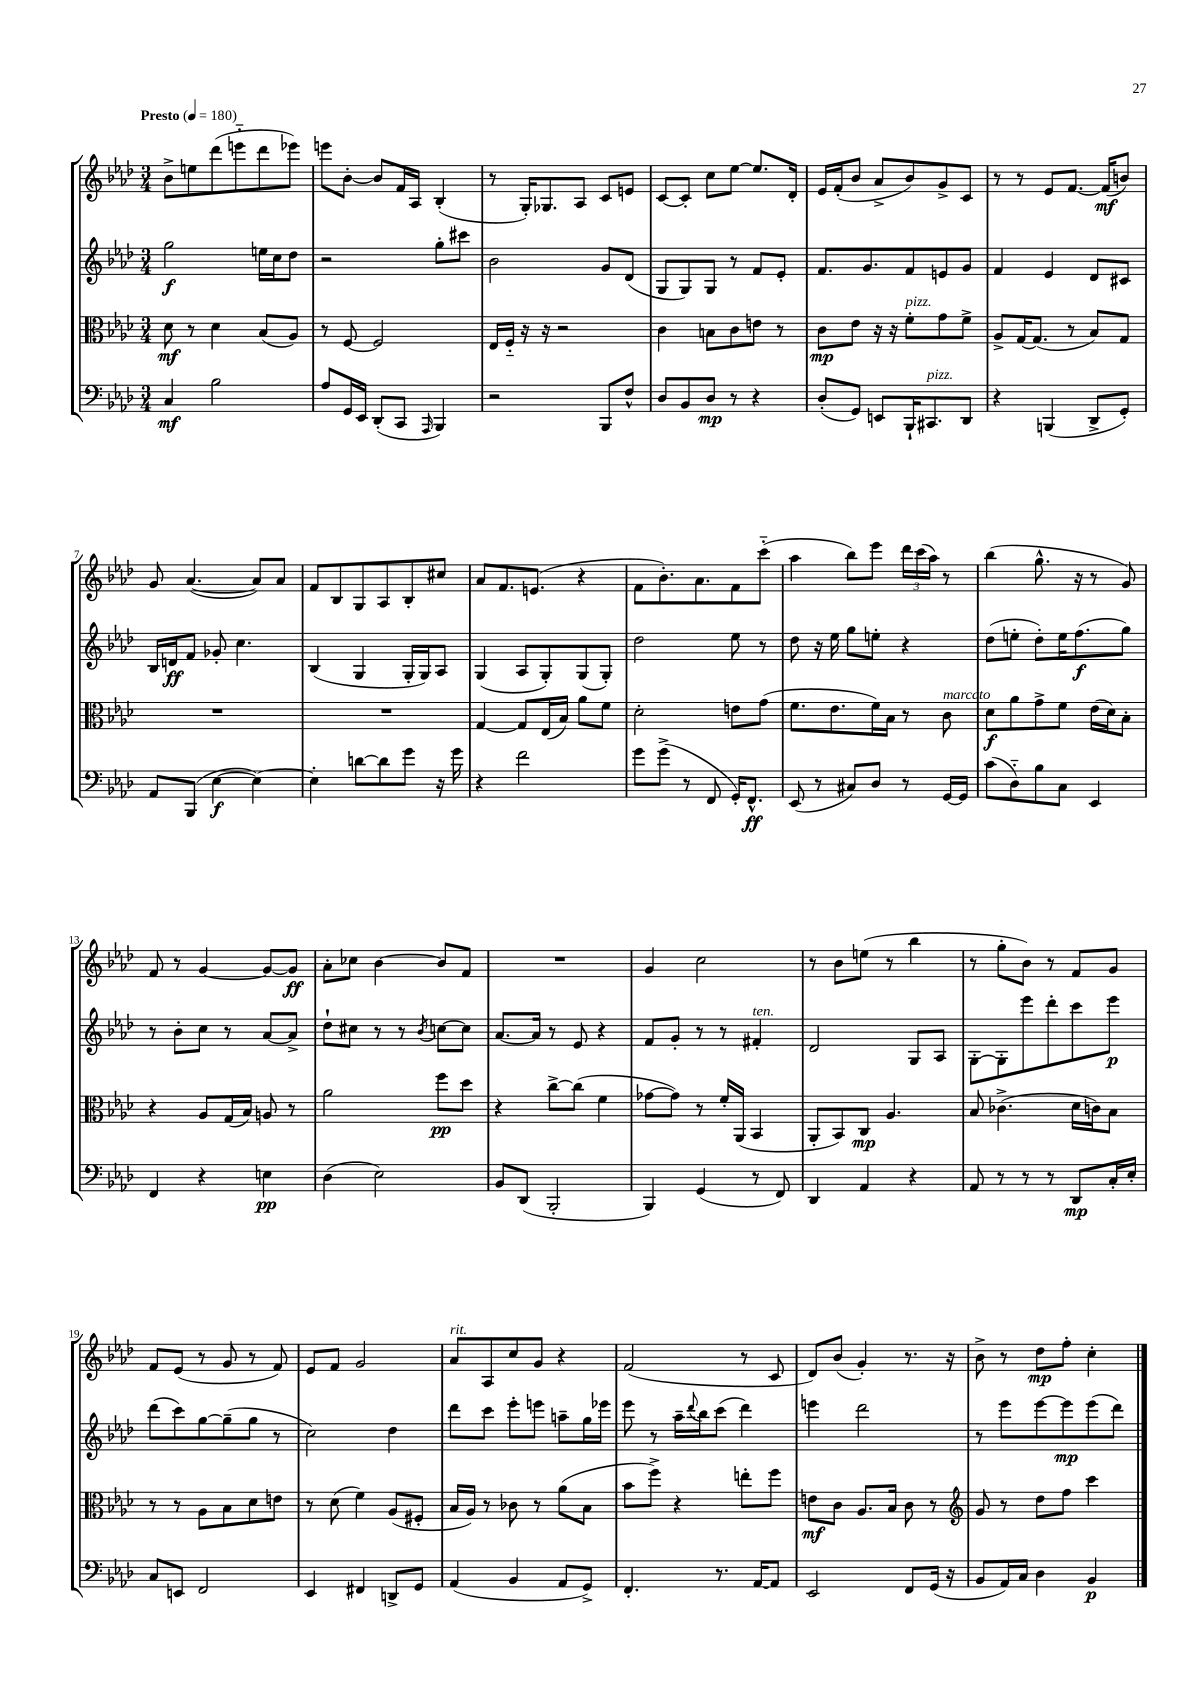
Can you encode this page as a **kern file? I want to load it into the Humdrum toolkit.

**kern	**dynam	**kern	**dynam	**kern	**dynam	**kern	**dynam
*part4	*part4	*part3	*part3	*part2	*part2	*part1	*part1
*staff4	*staff4	*staff3	*staff3	*staff2	*staff2	*staff1	*staff1
*clefF4	*	*clefC3	*	*clefG2	*	*clefG2	*
*k[b-e-a-d-]	*	*k[b-e-a-d-]	*	*k[b-e-a-d-]	*	*k[b-e-a-d-]	*
*M3/4	*	*M3/4	*	*M3/4	*	*M3/4	*
*MM180	*	*MM180	*	*MM180	*	*MM180	*
=1	=1	=1	=1	=1	=1	=1	=1
!	!	!	!	!	!	!LO:TX:a:B:t=Presto	!
4C/	mf	8d-\	mf	2gg\	f	8b-^\L	.
.	.	8r	.	.	.	8een\	.
2B-\	.	4d-\	.	.	.	(8ddd-\	.
.	.	.	.	.	.	8eeen\	.
.	.	(8B-/L	.	16een\LL	.	8ddd-\	.
.	.	.	.	16cc\J	.	.	.
.	.	8A-/J)	.	8dd-\J	.	8eee-X\J)	.
=2	=2	=2	=2	=2	=2	=2	=2
8A-/L	.	8r	.	2r	.	8eeen\L	.
16GG/L	.	[8F/	.	.	.	[8b-'\J	.
16EE-/JJ	.	.	.	.	.	.	.
(8DD-'/L	.	2F/]	.	.	.	8b-/L]	.
8CC/J	.	.	.	.	.	16f/L	.
.	.	.	.	.	.	16A-/JJ	.
16qqAAA-/	.	.	.	.	.	.	.
4BBB-/)	.	.	.	8gg'\L	.	(4B-'/	.
.	.	.	.	8ccc#X\J	.	.	.
=3	=3	=3	=3	=3	=3	=3	=3
2r	.	16E-/LL	.	2b-\	.	8r	.
.	.	16F/JJ	.	.	.	.	.
.	.	16r	.	.	.	16G'/KL)	.
.	.	16r	.	.	.	8.G-X/	.
.	.	2r	.	.	.	.	.
.	.	.	.	.	.	8A-/J	.
8BBB-/L	.	.	.	8g/L	.	8c/L	.
8F^^/J	.	.	.	(8d-/J	.	8en/J	.
=4	=4	=4	=4	=4	=4	=4	=4
8D-/L	.	4c\	.	8G/L	.	[8c/L	.
8BB-/	.	.	.	8G/)	.	8c'/J]	.
8D-/J	mp	8Bn\L	.	8G/J	.	8cc\L	.
8r	.	8c\	.	8r	.	[8ee-\J	.
4r	.	8en\J	.	8f/L	.	8.ee-/L]	.
.	.	8r	.	8e-'/J	.	.	.
.	.	.	.	.	.	16d-'/Jk	.
=5	=5	=5	=5	=5	=5	=5	=5
(8D-'/L	.	8c\L	mp	8.f/L	.	16e-/LL	.
.	.	.	.	.	.	(16f'/J	.
8GG/J)	.	8e-\J	.	.	.	8b-/J	.
.	.	.	.	8.g/	.	.	.
8EEn/L	.	16r	.	.	.	8a-^/L	.
.	.	16r	.	.	.	.	.
!	!	!LO:TX:a:i:t=pizz.	!	!	!	!	!
16BBB-`/K	.	8f'\L	.	8f/	.	8b-/)	.
!LO:TX:a:i:t=pizz.	!	!	!	!	!	!	!
8.CC#X/	.	.	.	.	.	.	.
.	.	8g\	.	8en/	.	8g^/	.
8DD-/J	.	8f^\J	.	8g/J	.	8c/J	.
=6	=6	=6	=6	=6	=6	=6	=6
4r	.	8A-^/L	.	4f/	.	8r	.
.	.	[16G/K	.	.	.	8r	.
.	.	(8.G/J]	.	.	.	.	.
(4BBBn/	.	.	.	4e-/	.	8e-/L	.
.	.	8r	.	.	.	[8.f/J	.
8DD-^/L	.	8B-/L)	.	8d-/L	.	.	.
.	.	.	.	.	.	(16f/KL]	mf
8GG'/J)	.	8G/J	.	8c#X/J	.	8bn/J)	.
!!LO:LB:g=z
=7	=7	=7	=7	=7	=7	=7	=7
8AA-/L	.	2.r	.	16B-/LL	.	8g/	.
.	.	.	.	16dn/J	ff	.	.
(8BBB-/J	.	.	.	8f/J	.	([4.a-/	.
[4E-\	f	.	.	8g-X'/	.	.	.
.	.	.	.	4.cc\	.	.	.
4E-\_)	.	.	.	.	.	8a-/L])	.
.	.	.	.	.	.	8a-/J	.
=8	=8	=8	=8	=8	=8	=8	=8
4E-'\]	.	2.r	.	(4B-/	.	8f/L	.
.	.	.	.	.	.	8B-/	.
[8dn\L	.	.	.	4G/	.	8G/	.
8d\]	.	.	.	.	.	8A-/	.
8g\J	.	.	.	16G'/LL	.	8B-'/	.
.	.	.	.	16G/J)	.	.	.
16r	.	.	.	8A-/J	.	8cc#X/J	.
16g\	.	.	.	.	.	.	.
=9	=9	=9	=9	=9	=9	=9	=9
4r	.	[4G/	.	(4G/	.	8a-/L	.
.	.	.	.	.	.	8.f/	.
2f\	.	8G/L]	.	8A-/L	.	.	.
.	.	.	.	.	.	(8.en/J	.
.	.	(16E-/L	.	8G'/)	.	.	.
.	.	16B-/JJ)	.	.	.	.	.
.	.	8a-\L	.	(8G/	.	4r	.
.	.	8f\J	.	8G'/J)	.	.	.
=10	=10	=10	=10	=10	=10	=10	=10
8g\L	.	2d-'\	.	2dd-\	.	8f\L	.
(8g^\J	.	.	.	.	.	8.b-'\)	.
8r	.	.	.	.	.	.	.
.	.	.	.	.	.	8.a-\	.
8FF/	.	.	.	.	.	.	.
16GG'/KL)	.	8en\L	.	8ee-\	.	8f\	.
8.FF^^/J	ff	.	.	.	.	.	.
.	.	(8g\J	.	8r	.	(8ccc\J	.
=11	=11	=11	=11	=11	=11	=11	=11
(8EE-/	.	8.f\L	.	8dd-\	.	4aa-\	.
8r	.	.	.	16r	.	.	.
.	.	8.e-\	.	16ee-\	.	.	.
8C#X/L)	.	.	.	8gg\L	.	8bb-\L)	.
8D-/J	.	16f\L)	.	8een'\J	.	8eee-\J	.
.	.	16B-\JJ	.	.	.	.	.
8r	.	8r	.	4r	.	24ddd-\LL	.
.	.	.	.	.	.	(24ccc\	.
.	.	.	.	.	.	24aa-\JJ)	.
!	!	!LO:TX:a:i:t=marcato	!	!	!	!	!
[16GG/LL	.	8c\	.	.	.	8r	.
16GG/JJ]	.	.	.	.	.	.	.
=12	=12	=12	=12	=12	=12	=12	=12
(8c\L	.	8d-\L	f	(8dd-\L	.	(4bb-\	.
8D-\)	.	8a-\	.	8een'\J	.	.	.
8B-\	.	8g^\	.	8dd-'\L)	.	8.gg^^\	.
8C\J	.	8f\J	.	16ee\K	.	.	.
.	.	.	.	(8.ff\	f	16r	.
4EE-/	.	(16e-\LL	.	.	.	8r	.
.	.	16d-\J)	.	.	.	.	.
.	.	8B-'\J	.	8gg\J)	.	8g/)	.
!!LO:LB:g=z
=13	=13	=13	=13	=13	=13	=13	=13
4FF/	.	4r	.	8r	.	8f/	.
.	.	.	.	8b-'\L	.	8r	.
4r	.	8A-/L	.	8cc\J	.	[4g/	.
.	.	(16G/L	.	8r	.	.	.
.	.	16B-/JJ)	.	.	.	.	.
4En\	pp	8An/	.	[8a-/L	.	8g/L_	.
.	.	8r	.	8a-^/J]	.	8g/J]	ff
=14	=14	=14	=14	=14	=14	=14	=14
(4D-\	.	2a-\	.	8dd-`\L	.	8a-'\L	.
.	.	.	.	8cc#X\J	.	8cc-X\J	.
2E-\)	.	.	.	8r	.	[4b-\	.
.	.	.	.	8r	.	.	.
.	.	.	.	8qb-/	.	.	.
.	.	8ff\L	pp	[8ccn\L	.	8b-/L]	.
.	.	8dd-\J	.	8cc\J]	.	8f/J	.
=15	=15	=15	=15	=15	=15	=15	=15
8BB-/L	.	4r	.	[8.a-/L	.	2.r	.
(8DD-/J	.	.	.	.	.	.	.
.	.	.	.	16a-/Jk]	.	.	.
2BBB-'/	.	[8cc^\L	.	8r	.	.	.
.	.	(8cc\J]	.	8e-/	.	.	.
.	.	4f\	.	4r	.	.	.
=16	=16	=16	=16	=16	=16	=16	=16
4BBB-/)	.	[8g-X\L	.	8f/L	.	4g/	.
.	.	8g-\J])	.	8g'/J	.	.	.
(4GG/	.	8r	.	8r	.	2cc\	.
.	.	16f'/LL	.	8r	.	.	.
.	.	(16AA-/JJ	.	.	.	.	.
!	!	!	!	!LO:TX:a:i:t=ten.	!	!	!
8r	.	4BB-/	.	4f#X'/	.	.	.
8FF/)	.	.	.	.	.	.	.
=17	=17	=17	=17	=17	=17	=17	=17
4DD-/	.	8AA-'/L	.	2d-/	.	8r	.
.	.	8BB-/)	.	.	.	8b-\L	.
4AA-/	.	8C/J	mp	.	.	(8een\J	.
.	.	4.A-/	.	.	.	8r	.
4r	.	.	.	8G/L	.	4bb-\	.
.	.	.	.	8A-/J	.	.	.
=18	=18	=18	=18	=18	=18	=18	=18
8AA-/	.	8B-/	.	[8G'\L	.	8r	.
8r	.	(4.c-X^\	.	8G'\]	.	8gg'\L	.
8r	.	.	.	8eee-\	.	8b-\J)	.
8r	.	.	.	8ddd-'\	.	8r	.
8DD-/L	mp	16d-\LL	.	8ccc\	.	8f/L	.
.	.	16cn\J)	.	.	.	.	.
16C'/L	.	8B-\J	.	8eee-\J	p	8g/J	.
16E-'/JJ	.	.	.	.	.	.	.
!!LO:LB:g=z
=19	=19	=19	=19	=19	=19	=19	=19
8C/L	.	8r	.	(8ddd-\L	.	8f/L	.
8EEn/J	.	8r	.	8ccc\)	.	(8e-/J	.
2FF/	.	8A-\L	.	[8gg\	.	8r	.
.	.	8B-\	.	(8gg~\]	.	8g/	.
.	.	8d-\	.	8gg\J	.	8r	.
.	.	8en\J	.	8r	.	8f/)	.
=20	=20	=20	=20	=20	=20	=20	=20
4EE-/	.	8r	.	2cc\)	.	8e-/L	.
.	.	(8d-\	.	.	.	8f/J	.
4FF#X/	.	4f\)	.	.	.	2g/	.
8DDn^/L	.	(8A-/L	.	4dd-\	.	.	.
8GG/J	.	8F#X'/J	.	.	.	.	.
=21	=21	=21	=21	=21	=21	=21	=21
!	!	!	!	!	!	!LO:TX:a:i:t=rit.	!
(4AA-/	.	16B-/LL	.	8ddd-\L	.	8a-/L	.
.	.	16A-/JJ)	.	.	.	.	.
.	.	8r	.	8ccc\J	.	8A-/	.
4BB-/	.	8c-X\	.	8eee-'\L	.	8cc/	.
.	.	8r	.	8eeen\J	.	8g/J	.
8AA-/L	.	(8a-\L	.	8aan~\L	.	4r	.
8GG^/J)	.	8B-\J	.	16gg\L	.	.	.
.	.	.	.	16eee-X\JJ	.	.	.
=22	=22	=22	=22	=22	=22	=22	=22
4.FF'/	.	8b-\L	.	8eee-\	.	(2f/	.
.	.	8ff^\J)	.	8r	.	.	.
.	.	4r	.	16aa-~\LL	.	.	.
.	.	.	.	8qqddd-/	.	.	.
.	.	.	.	16bb-\J	.	.	.
8.r	.	.	.	(8ccc\J	.	.	.
.	.	8een'\L	.	4ddd-\)	.	8r	.
[16AA-/KL	.	.	.	.	.	.	.
8AA-/J]	.	8ff\J	.	.	.	8c/	.
=23	=23	=23	=23	=23	=23	=23	=23
2EE-/	.	8en\L	mf	4eeen\	.	8d-/L)	.
.	.	8c\J	.	.	.	(8b-/J	.
.	.	8.A-/L	.	2ddd-\	.	4g'/)	.
.	.	16B-/Jk	.	.	.	.	.
8FF/L	.	8c\	.	.	.	8.r	.
(16GG/Jk	.	8r	.	.	.	.	.
16r	.	.	.	.	.	16r	.
=24	=24	=24	=24	=24	=24	=24	=24
*	*	*clefG2	*	*	*	*	*
8BB-/L	.	8g/	.	8r	.	8b-^\	.
16AA-/L)	.	8r	.	8eee-\L	.	8r	.
16C/JJ	.	.	.	.	.	.	.
4D-\	.	8dd-\L	.	[8eee-\	.	8dd-\L	mp
.	.	8ff\J	.	8eee-\]	mp	8ff'\J	.
4BB-/	p	4ccc\	.	(8eee-\	.	4cc'\	.
.	.	.	.	8ddd-\J)	.	.	.
==	==	==	==	==	==	==	==
*-	*-	*-	*-	*-	*-	*-	*-
